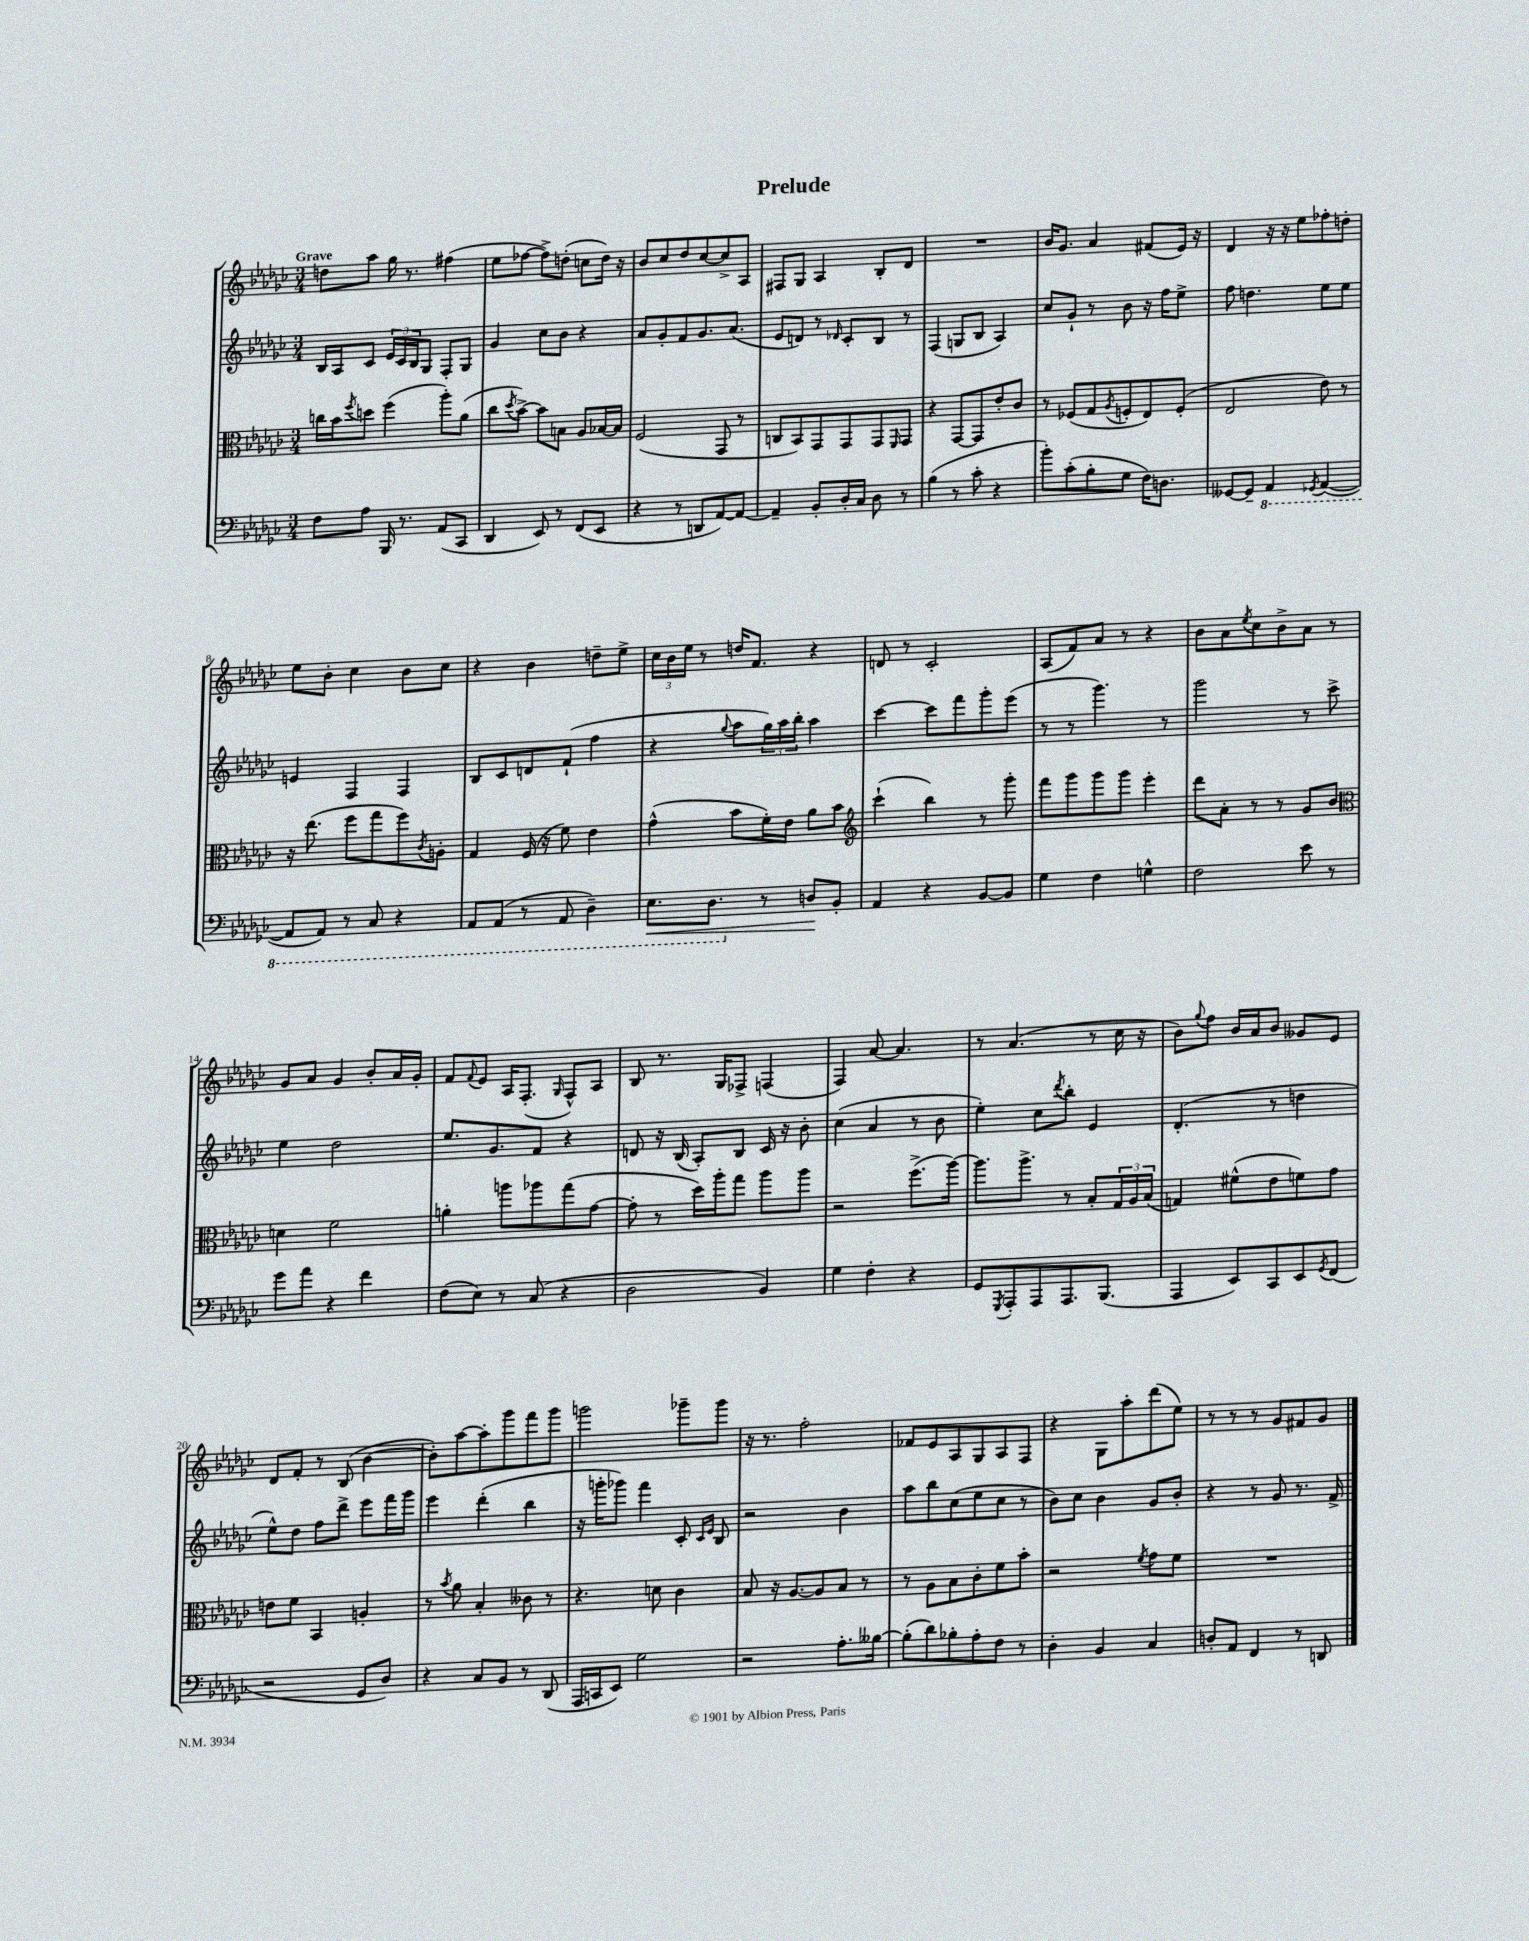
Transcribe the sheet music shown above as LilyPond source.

\header { title = "Prelude" }
<<
\new StaffGroup <<
\new Staff = "s0" {
    \clef treble \key ges \major \numericTimeSignature \time 3/4 \tempo "Grave"
    d''8 aes''8 ges''16 r8. fis''4( |
    ees''8 fes''8~ fes''8->) d''8-.( c''8 d''16) r16 |
    bes'8 ces''8 des''8 ces''8~ ces''8-> aes8 |
    fis8 ges8 aes4 bes8-. des'8 |
    R2. |
    bes'16 ges'8. aes'4 fis'8( ees'16) r16 |
    des'4 r16 r16 ees''8 fes''8-. d''8-. |
    ees''8 bes'8-. ces''4 bes'8 ces''8 |
    r4 bes'4 d''8-- ees''8-> |
    \tuplet 3/2 { ces''16 bes'16 ees''16 } r8 d''16 f'8. r4 |
    d'8 r8 ces'2-. |
    aes8( f'8) aes'8 r8 r4 |
    bes'8 aes'8 \acciaccatura { ees''8 } ces''8 bes'8-> aes'8 r8 |
    ges'8 aes'8 ges'4 bes'8-. aes'16 ges'16-. |
    f'8 \appoggiatura { f'8 } ees'8 aes16 f8.-.( \grace { ges16 } f8-^) aes8 |
    bes8 r8. ges16 fes8-> f4( |
    f4) aes'8~ aes'4. |
    r8 aes'4.( r8 ces''16 r16 |
    bes'8) \appoggiatura { ges''8 } f''8 bes'16 aes'16 bes'8 geses'8 ees'8 |
    des'8 f'8-. r8 bes8( bes'4~ |
    bes'8-.) aes''8~ aes''8-. ges'''8 f'''8 ges'''8 |
    g'''2 ges'''8-- ges'''8 |
    r16 r8. f''2-. |
    fes'8 ees'8 aes8 ges8 aes8 f8 |
    r4 ges8 aes''8-. des'''8( ees''8) |
    r8 r8 r8 ges'8 fis'8 ges'8 \bar "|." |
}
\new Staff = "s1" {
    \clef treble \key ges \major \numericTimeSignature \time 3/4
    bes16 aes16 ces'8 \tuplet 3/2 { ees'16 ces'16 bes16 } ges8 f8-. ges8 |
    ges'4 ces''8 bes'8 r4 |
    aes'8 ges'8-. f'8 ges'8. aes'8.( |
    ees'8 d'8) r8 \grace { des'16 } ces'8-. bes8 r8 |
    f4( g8 bes8 aes4) |
    ces''8 ges'8-! r8 bes'8 r16 f''16 ees''8-> |
    f''8 d''4. ees''8 ees''8 |
    e'4 f4 f4 |
    bes8 ces'8 d'8 f'8-!( f''4 |
    r4 \appoggiatura { ges''8 } aes''8 \tuplet 3/2 { ges''16) aes''16 bes''16-. } aes''4 |
    ces'''4~ ces'''8 f'''8 ges'''8-. ees'''8( |
    r8 r8 ges'''4.) r8 |
    ges'''2 r8 ces'''8-> |
    ees''4 des''2 |
    ees''8. ges'8. f'8 r4 |
    d'8 r16 bes16( aes8-.) bes8 ces'16 r16 bes'8-. |
    ces''4( aes'4 r8 bes'8 |
    ees''4-.) ces''8 \acciaccatura { des'''8 } bes''8-. ees'4 |
    des'4.-.( r8 d''4 |
    ees''8-^) des''8 f''8 des'''8-> ees'''8 f'''16 ges'''16 |
    ees'''4 des'''4-.( bes''4 |
    r16 g'''16-. ges'''8) f'''4 ces'8-. \grace { ces'16 ees'16 } bes8 |
    r2 bes'4 |
    aes''8 bes''8 ces''8( ees''8 ces''8 r8 |
    bes'8) ces''8 bes'4 ges'8 bes'8-. |
    r4 r8 ges'8 r8. f'16-> \bar "|." |
}
\new Staff = "s2" {
    \clef alto \key ges \major \numericTimeSignature \time 3/4
    c''16 bes'16 \acciaccatura { f''8 } d''8 f''4( aes''8-.) aes'8( |
    ces''8 \acciaccatura { des''8 } bes'8~->) bes'8 b8 aes8 bes16~ bes16 |
    f2( ges,8 r8 |
    c8 bes,8) ges,8 ges,8 ges,8 \grace { f,16 } ges,8 |
    r4 ges,8~ ges,8 ees'8-. ces'8 |
    r8 fes8( ges8 \acciaccatura { aes8 } f8-. ees8) f8-.( |
    ees2 ees'8) r8 |
    r16 ees''8.( f''8 ges''8 f''8) \acciaccatura { ces'8 } a8-. |
    ges4 f16( r16 f'8) ees'4 |
    ges'4-^( bes'8 f'16-.) ees'16 aes'8 bes'8 |
    \clef treble ces'''4-!( bes''4) r8 ges'''8-. |
    f'''8 ges'''8 ges'''8 ges'''8 ees'''4-. |
    des'''8 aes'8-. r8 r8 ges'8 bes'8 |
    \clef alto d'4 f'2 |
    a'4-. a''8 aes''8 ges''8( ges'8~ |
    ges'8-. r8 des''16) aes''16-. ges''8 aes''8 aes''8 |
    r2 f''8.->( aes''16~) |
    aes''8. aes''8.-> r8 bes8-. \tuplet 3/2 { ges16 aes16 bes16( } |
    g4) fis'8-^( ees'8 f'8) ges'8 |
    e'8 f'8 bes,4 a4-. |
    r8 \acciaccatura { bes'8 } aes'8 bes4-. ceses'8 r8 |
    r4. d'8 ces'4 |
    bes8 r16 aes8.~ aes8 bes8 r8 |
    r8 aes8 bes8 ces'8-. f'8 bes'8-. |
    r2 \acciaccatura { f'8 } ges'8 f'8 |
    R2. \bar "|." |
}
\new Staff = "s3" {
    \clef bass \key ges \major \numericTimeSignature \time 3/4
    f8 aes8 bes,,16 r8. aes,8( ces,8 |
    des,4 ees,8) r8 f,8( ees,8 |
    r4 r8 d,8 aes,8~) aes,8~ |
    aes,4-- bes,8-. des16-. ces16 des8 r8 |
    bes4( r8 ces'8-. r4 |
    bes'8-.) ces'8-.( bes8-. ges8 f16) d8. |
    geses,8~ geses,8-- \ottava #-1 aes,,4 \acciaccatura { ges,,!8 } aes,,4~( |
    aes,,8 aes,,8) r8 ces,8 r4 |
    aes,,8 aes,,8( r8 aes,,8 des,4--) |
    ees,8.\< des,8. \ottava #0 r8 d8\! bes,8-. |
    aes,4 r4 bes,8~ bes,8 |
    ges4 f4 g4-^ |
    f2 ees'8 r8 |
    ges'8 aes'8 r4 f'4 |
    f8( ees8) r8 ces8( r4 |
    des2 bes,4) |
    ges4 f4-. r4 |
    ges,8 \acciaccatura { ges,,8 } aes,,8-. aes,,8 aes,,8. bes,,8.( |
    aes,,4 ees,8) ces,8 ees,8 \acciaccatura { ges,8 } f,8( |
    r2 ges,8 des8) |
    r4 ces8 bes,8 r8 des,8( |
    aes,,16 c,16 ees,8) ges2 |
    r2 aes8.-. beses16~ |
    beses8-.( des'8) bes8-. aes8-. f8 r8 |
    des4-. bes,4 ces4 |
    d8-. aes,8 f,4 r8 d,8 \bar "|." |
}
>>
>>
